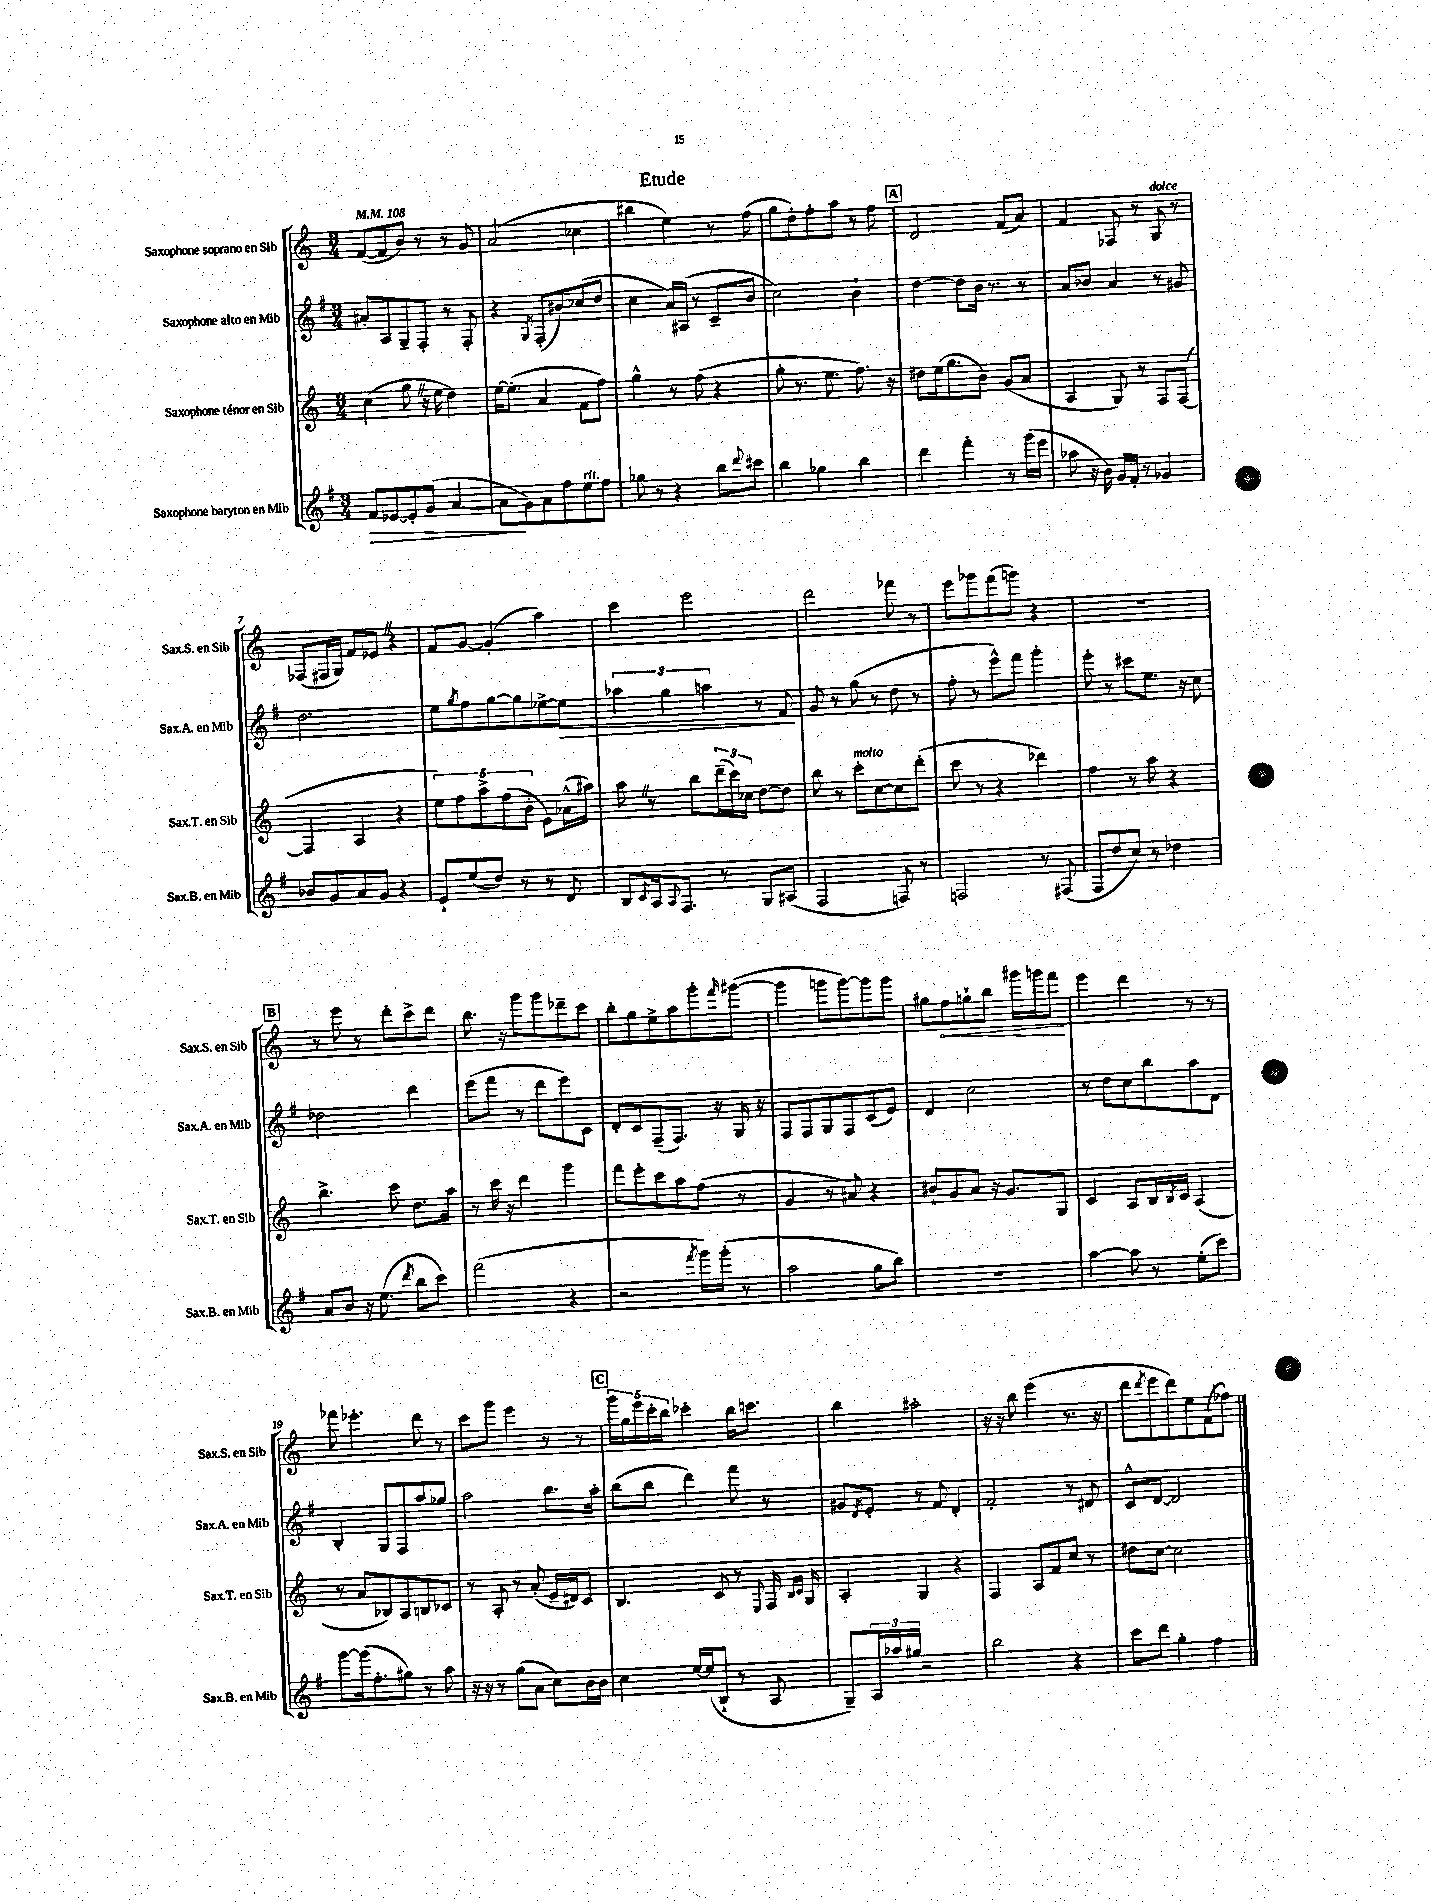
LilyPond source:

\header { title = "Etude" }
<<
\new StaffGroup <<
\new Staff = "s0" \with { instrumentName = "Saxophone soprano en Sib" shortInstrumentName = "Sax.S. en Sib" } {
    \clef treble \key c \major \numericTimeSignature \time 3/4 \tempo 4 = 108
    f'8~( f'8 b'8) r8 r8 g'8 |
    a'2( ces''4 |
    bis''4 e''4) r8 f''8( |
    g''8 d''8-.) f''8-. a''8 r8 f''8 |
    \mark \markup { \box "A" } d'2 f'8( a'8) |
    f'4 fes8 r8 g8^\markup { \italic "dolce" } r8 |
    fes8( fis16 g16) f'8 ees'8 \once \override BreathingSign.text = \markup { \musicglyph "scripts.caesura.straight" } \breathe r4 |
    f'8 g'8~ g'4-.( a''4) |
    c'''4 e'''2 |
    d'''2 fes'''8 r8 |
    e'''8 ges'''8 f'''8( g'''8) r4 |
    R2. |
    \mark \markup { \box "B" } r8 e'''8 r8 d'''8-. c'''8-> d'''8 |
    b''8. r16 g'''8 g'''8 des'''8-- c'''8 |
    b''8-. g''8 e''8-> a''8 g'''8-. \grace { f'''16 } gis'''8~( |
    gis'''4 g'''8 g'''8~) g'''8 g'''8 |
    gis''8 \once \override Hairpin.circled-tip = ##t f''8\< g''8-! b''8 gis'''16 g'''16 f'''8\! |
    e'''4 d'''4 r8 r8 |
    fes'''8 ees'''4.-. d'''8 r8 |
    c'''8 g'''8 e'''4 r8 r8 |
    \mark \markup { \box "C" } \tuplet 5/4 { g'''16 g''16 e'''16 c'''16-. b''16 } ces'''4-. b''16 c'''8. |
    b''4 ais''2-. |
    r16 r16 b''8 e'''4( r8. r16 |
    d'''8 \acciaccatura { d'''8 } e'''8 d'''8) e''8 f'8( fes''8) \bar "|." |
}
\new Staff = "s1" \with { instrumentName = "Saxophone alto en Mib" shortInstrumentName = "Sax.A. en Mib" } {
    \clef treble \key g \major \numericTimeSignature \time 3/4
    ais'8-. a8 g8-- fis8-. r8 fis8-. |
    r4 \acciaccatura { g8 } fis8-.( bis'8) ces''8( d''8 |
    c''4 a'16) ais16( r8 c'8-- b'8 |
    c''2) b'4-! |
    \mark \markup { \box "A" } d''4~ d''8 b'16 r8. r8 |
    a'8 bes'8 a'4 r8 gis'8 |
    d''2. |
    e''8 \acciaccatura { g''8 } fis''8 g''8~ g''8 ees''8~-> ees''8\> |
    \tuplet 3/2 { aes''4 g''4 a''4 } r8 fis'8\! |
    g'8 r8 g''8( r8 d''8 r8 |
    fis''8-. r8 e'''8-^) fis'''8 g'''4-. |
    e'''8-. r8 cis'''8 e''8. r16 c''8 |
    \mark \markup { \box "B" } des''2 d'''4 |
    e'''8( fis'''8 r8 d'''8 e'''8) c'8 |
    d'8-. c'8 fis8--( fis8.) r16 g16 r16 |
    fis8 fis8 g8 fis8 c'8( e'8) |
    d'4 c''2 |
    r8 d''8 c''8 b''8 a''8 d'8 |
    b4-. g8 fis8 a''8 ges''8 |
    a''2 b''8. a''16-. |
    \mark \markup { \box "C" } b''8( b''8 d'''4) fis'''8 r8 |
    gis'8 \acciaccatura { d'8 } e'8-. r8 fis'8 d'4-. |
    fis'2-. r8 dis'8 |
    c'8-^ d'8~ d'2 \bar "|." |
}
\new Staff = "s2" \with { instrumentName = "Saxophone ténor en Sib" shortInstrumentName = "Sax.T. en Sib" } {
    \clef treble \key c \major \numericTimeSignature \time 3/4
    c''4( g''8 \once \override BreathingSign.text = \markup { \musicglyph "scripts.caesura.straight" } \breathe r16 e''16 d''4) |
    e''16~ e''8.-.( a'4 f'8 f''8) |
    g''4-^ r8 f''8( r4 |
    g''8-. r8. e''8. f''8.) r16 |
    \mark \markup { \box "A" } dis''8 e''16( g''8. b'8) g'8( a'8 |
    a4 g8) r8 f8 f8~( |
    f4 a4 r4 |
    \tuplet 5/4 { e''8) f''8 a''8-> f''8( b'8-. } e'8) aes'16-^( ais''16) |
    a''8 \once \override BreathingSign.text = \markup { \musicglyph "scripts.caesura.straight" } \breathe r8 b''8 \tuplet 3/2 { d'''16--( c'''16) ces''16 } d''8~ d''8 |
    b''8 r8 c'''8-.^\markup { \italic "molto" } c''8~ c''8 d'''8-.( |
    c'''8 r8 r4 des'''4) |
    f''4 r8 a''8 r4 |
    \mark \markup { \box "B" } b''4.-> c'''8 d''8. a''16 |
    r8 c'''16 r16 d'''4 g'''4 |
    f'''8 e'''8-. c'''8 a''8 f''8( r8 |
    g'4 r8 ais'8) r4 |
    bis'8-! g'8 a'8 r16 g'8. g8 |
    c'4 a8 b16 \acciaccatura { b8 } c'16 a4( |
    r8 a'8 bes8) a8 b8 ces'8 |
    r8 a8-. r8 a'8-.( e'16-- dis'16) c'8 |
    \mark \markup { \box "C" } b4. c'8 r8 \appoggiatura { e8 } f16 \grace { b16 c'16 } g16 |
    a4-. g4 r4 |
    f4 a8 f'8 c''8 r8 |
    dis''8 c''8~ c''2 \bar "|." |
}
\new Staff = "s3" \with { instrumentName = "Saxophone baryton en Mib" shortInstrumentName = "Sax.B. en Mib" } {
    \clef treble \key g \major \numericTimeSignature \time 3/4
    fis'8\> ees'8~ ees'8-. g'8( a'4~ |
    a'8\! g'8) a'8 fis''8 e''8^\markup { \italic "rit." } fis''8 |
    ges''8 r8 r4 b''8 \appoggiatura { d'''8 } cis'''8 |
    b''4 ges''4 b''4 |
    \mark \markup { \box "A" } d'''4 fis'''4-. r8 g'''16( e'''16 |
    aes''8 r16 b'16) g'16 fis'16-. r8 ges'4 |
    bes'8 g'8 a'8 g'8 r4 |
    e'8-! e''8( d''8) r8 r8 d'8 |
    b8 \appoggiatura { c'8 } a16 \appoggiatura { a8 } fis8. r8 g8 ais8( |
    fis2 f8) r8 |
    f2 r8 fis8( |
    fis8 d''8 c''8) r8 des''4 |
    \mark \markup { \box "B" } a'8 b'8 r16 e''8.( \acciaccatura { d'''8 } b''8 c'''8) |
    fis'''2( r4 |
    r2 \acciaccatura { fis'''8 } g'''16) g'''16-.( r8 |
    a''2 g''8 b''8) |
    R2. |
    a''4~ a''8 r8 e''8-.( c'''8) |
    g'''8~ g'''16( fis''8.-. gis''8) r8 a''8 |
    r16 r16 r8 g''8( a'8 c''8) b'16 b'16 |
    \mark \markup { \box "C" } c''4 e''16~ e''16( b8-! r8 a8 |
    g8--) \tuplet 3/2 { a16 aes''16 gis''16 } r2 |
    b''2 r4 |
    c'''8 d'''8 g''4-. fis''4 \bar "|." |
}
>>
>>
